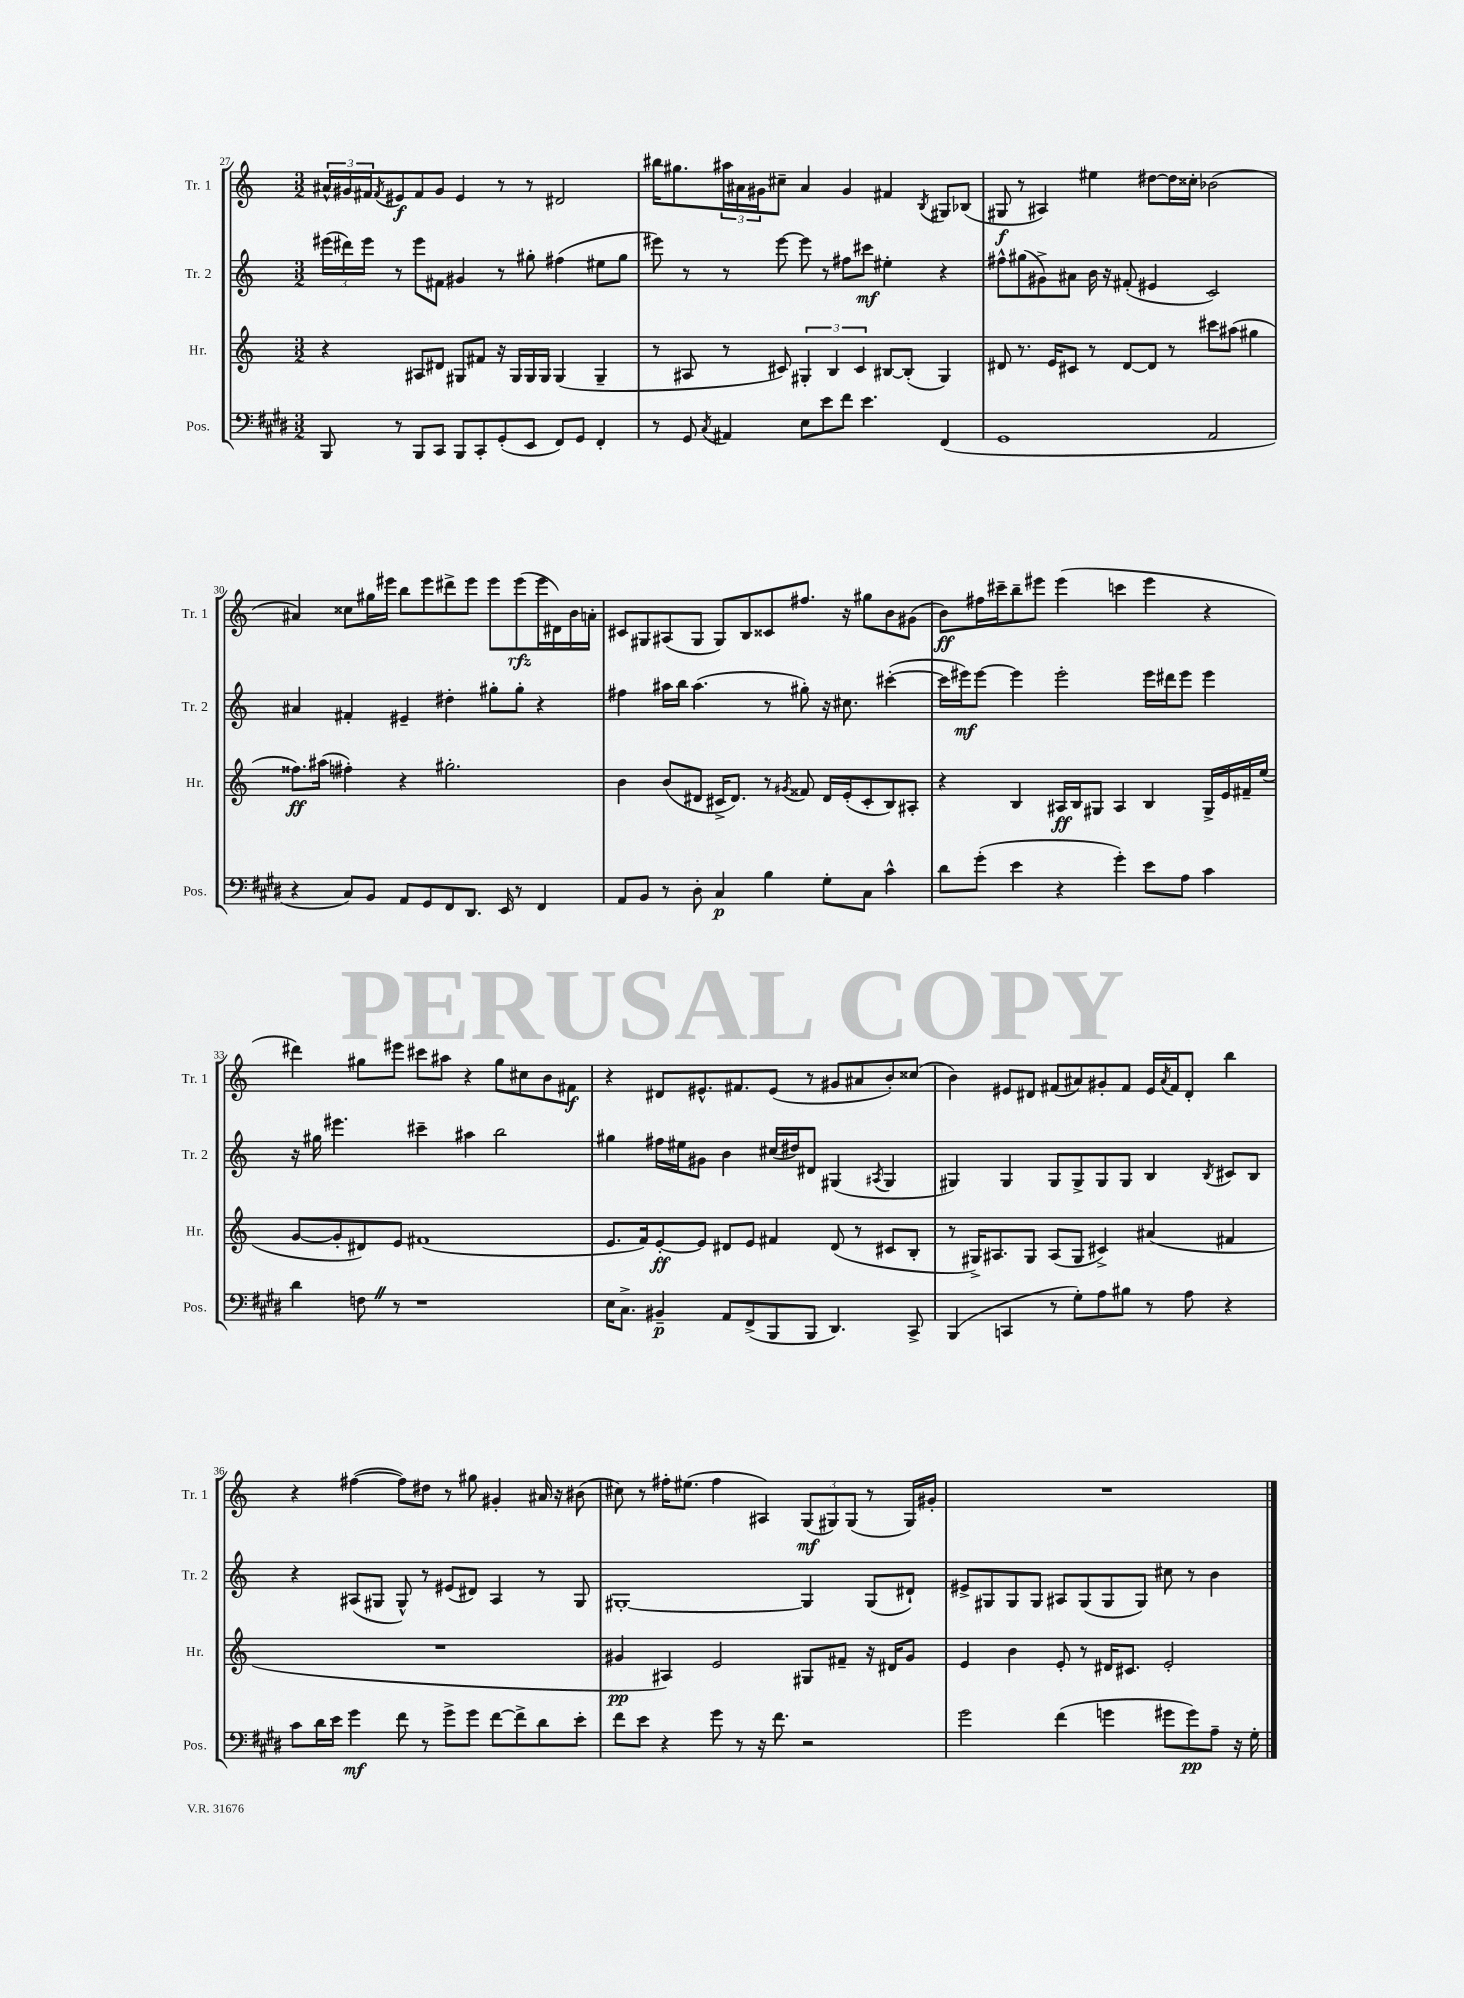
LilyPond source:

<<
\new StaffGroup <<
\new Staff = "s0" \with { instrumentName = "Tr. 1" shortInstrumentName = "Tr. 1" } {
    \clef treble \key c \major \numericTimeSignature \time 3/2
    \tuplet 3/2 { ais'16-^ gis'16 fis'16 } \acciaccatura { fis'8 } eis'8\f fis'8 gis'8 eis'4 r8 r8 dis'2 |
    bis''16 gis''8. \tuplet 3/2 { ais''16 ais'16 gis'16 } cis''8-- ais'4 gis'4 fis'4 \acciaccatura { b8 } gis8 bes8( |
    gis8\f r8 ais4) eis''4 dis''8~ dis''16 cisis''16-. bes'2( |
    ais'4) cisis''8 gis''16 eis'''16 b''8 eis'''8 dis'''8-> eis'''8 eis'''8 eis'''8\rfz( eis'''16 dis'16) b'16 a'16-. |
    cis'8 gis8 ais8( gis8 gis8) b8 cisis'8 fis''8. r16 gis''8 b'8 gis'8( |
    b'8\ff) fis''16 cis'''16-- b''8-- eis'''8 eis'''4( c'''4 eis'''4 r4 |
    dis'''4) gis''8 eis'''8 cis'''8 ais''8 r4 gis''8 cis''8 b'8 fis'8\f |
    r4 dis'8 eis'8.-^ fis'8. eis'8( r8 gis'8 ais'8 b'8-.) cisis''8( |
    b'4) eis'8 dis'8 fis'8( ais'8) gis'8-. fis'8 eis'16 \acciaccatura { ais'8 } fis'16 dis'8-. b''4 |
    r4 fis''4~( fis''8) dis''8 r8 gis''8 gis'4-. ais'16 r16 bis'8( |
    cis''8) r8 fis''16-. eis''8.( fis''4 ais4) \tuplet 3/2 { g8\mf( gis8) gis8( } r8 gis16) gis'16-. |
    R1. \bar "|." |
}
\new Staff = "s1" \with { instrumentName = "Tr. 2" shortInstrumentName = "Tr. 2" } {
    \clef treble \key c \major \numericTimeSignature \time 3/2
    \tuplet 3/2 { eis'''16( dis'''16) eis'''16 } r8 eis'''8 fis'8 gis'4 r8 gis''8-. fis''4( eis''8 gis''8 |
    eis'''8) r8 r8 eis'''8~ eis'''8 r8 fis''8 cis'''8\mf eis''4-. r4 |
    fis''8-^ gis''8( gis'8->) ais'8 b'16 r16 fis'8-.( eis'4 c'2) |
    ais'4 fis'4-. eis'4-- dis''4-. gis''8-. gis''8-. r4 |
    fis''4 ais''16 b''16 ais''4.( r8 gis''8-.) r16 cis''8. cis'''4~-.( |
    cis'''16 eis'''16\mf) eis'''8~ eis'''4 eis'''2-. eis'''16 dis'''16 eis'''8 eis'''4 |
    r16 gis''16 eis'''4. cis'''4-- ais''4 b''2 |
    gis''4 fis''16 eis''16 gis'8 b'4 cis''16( dis''16) dis'8 gis4( \acciaccatura { ais8 } gis4 |
    gis4) gis4 gis8 gis8-> gis8 gis8 b4 \acciaccatura { b8 } cis'8 b8 |
    r4 ais8( gis8 gis8-^) r8 eis'8( dis'8) ais4 r8 gis8 |
    gis1~-. gis4 gis8( dis'8-!) |
    eis'8-> gis8 gis8 gis8 ais8 gis8( gis8 gis8) cis''8 r8 b'4 \bar "|." |
}
\new Staff = "s2" \with { instrumentName = "Hr." shortInstrumentName = "Hr." } {
    \clef treble \key c \major \numericTimeSignature \time 3/2
    r4 ais8 dis'8 gis8 fis'8 r16 gis16 gis16 gis16 gis4( gis4-- |
    r8 ais8 r8 cis'8) \tuplet 3/2 { gis4-. b4 cis'4 } bis8~ bis8-.( gis4) |
    dis'8 r8. e'16 cis'8 r8 dis'8~ dis'8 r8 cis'''8 ais''8( gis''4 |
    fisis''8.\ff) ais''16( fis''4-.) r4 gis''2.-. |
    b'4 b'8( dis'8 cis'16-> dis'8.) r8 \acciaccatura { gis'8 } fisis'8 dis'16 e'16-.( cis'8-. b8) ais8-. |
    r4 b4 ais16\ff b16 gis8 ais4 b4 gis16-> e'16 fis'16-- e''16( |
    g'8~ g'8-. dis'8) e'8 fis'1( |
    e'8. f'16) e'8~-.\ff e'8 dis'8 e'8 fis'4 dis'8( r8 cis'8 b8-. |
    r8 gis16->) ais8. gis8 ais8( gis8 cis'4->) ais'4( fis'4 |
    R1. |
    gis'4\pp ais4) e'2 gis8 fis'8-- r16 dis'16 gis'8 |
    e'4 b'4 e'8-. r8 dis'16 cis'8. e'2-. \bar "|." |
}
\new Staff = "s3" \with { instrumentName = "Pos." shortInstrumentName = "Pos." } {
    \clef bass \key e \major \numericTimeSignature \time 3/2
    b,,8 r8 b,,8 cis,8 b,,8 cis,8-. gis,8-.( e,8 fis,8) gis,8 fis,4-. |
    r8 gis,8 \acciaccatura { cis8 } ais,4 e8 e'8 fis'8 e'4. fis,4( |
    gis,1 a,2 |
    r4 cis8) b,8 a,8 gis,8 fis,8 dis,8. e,16 r8 fis,4 |
    a,8 b,8 r8 dis8-. cis4\p b4 gis8-. cis8 cis'4-^ |
    dis'8 gis'8-.( e'4 r4 gis'4-.) e'8 a8 cis'4 |
    dis'4 f8 \once \override BreathingSign.text = \markup { \musicglyph "scripts.caesura.straight" } \breathe r8 r1 |
    e16 cis8.-> bis,4--\p a,8 fis,8->( b,,8 b,,8 dis,4.) cis,8-> |
    b,,4( c,4 r8 gis8-.) a8 bis8 r8 a8 r4 |
    cis'8 dis'16 e'16 gis'4\mf fis'8 r8 gis'8-> gis'8 fis'8~ fis'8-> dis'8 e'8-. |
    fis'8 e'8 r4 gis'8 r8 r16 fis'8. r2 |
    gis'2 fis'4( g'4 gis'8 gis'8\pp) a8-- r16 gis16-. \bar "|." |
}
>>
>>
\layout { \context { \Score currentBarNumber = #27 } }
